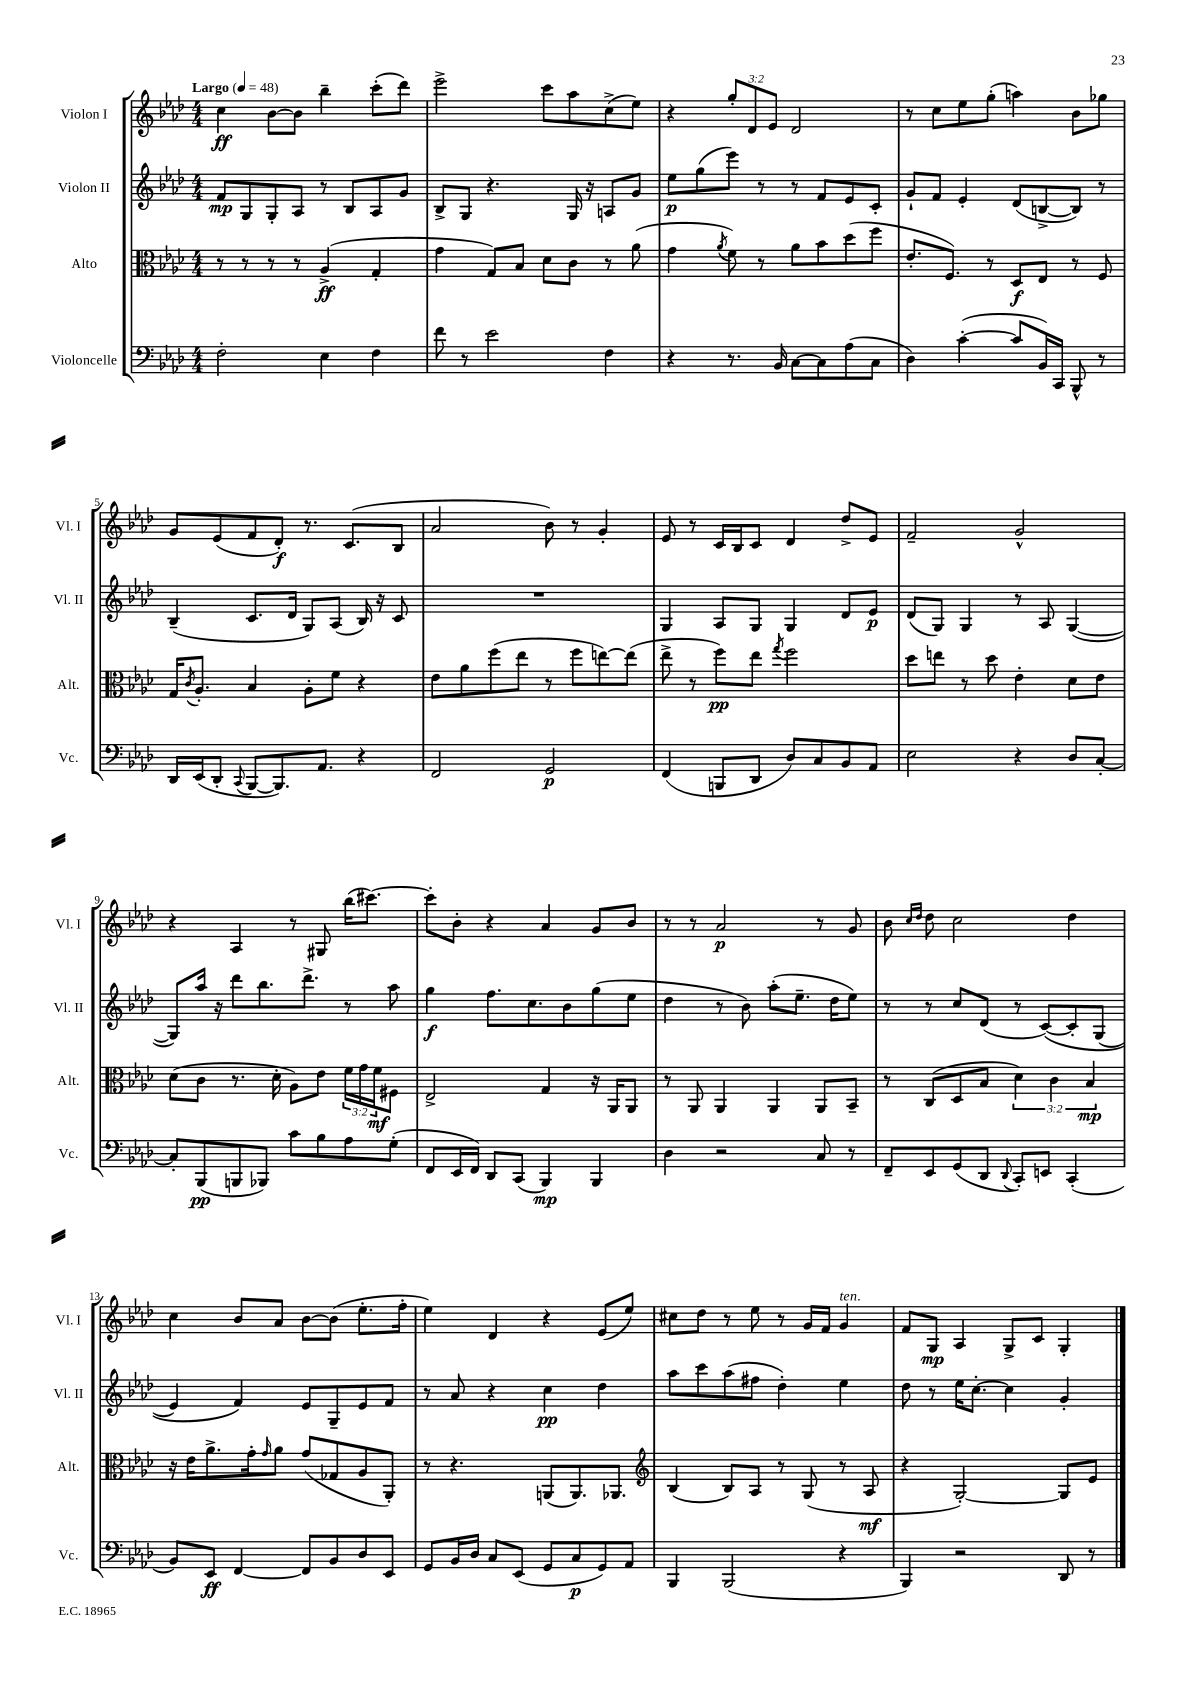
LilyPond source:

<<
\new StaffGroup <<
\new Staff = "s0" \with { instrumentName = "Violon I" shortInstrumentName = "Vl. I" } {
    \clef treble \key aes \major \numericTimeSignature \time 4/4 \override Staff.TupletNumber.text = #tuplet-number::calc-fraction-text \tempo "Largo" 4 = 48
    c''4\ff bes'8~ bes'8 bes''4-- c'''8-.( des'''8) |
    ees'''2-> c'''8 aes''8 c''8->( ees''8) |
    r4 \tuplet 3/2 { g''8-. des'8 ees'8 } des'2 |
    r8 c''8 ees''8 g''8-.( a''4) bes'8 ges''8 |
    g'8 ees'8( f'8 des'8-.\f) r8. c'8.( bes8 |
    aes'2 bes'8) r8 g'4-. |
    ees'8 r8 c'16 bes16 c'8 des'4 des''8-> ees'8 |
    f'2-- g'2-^ |
    r4 aes4 r8 gis8 bes''16( cis'''8.~) |
    cis'''8-. bes'8-. r4 aes'4 g'8 bes'8 |
    r8 r8 aes'2\p r8 g'8 |
    bes'8 \grace { c''16 des''16 } des''8 c''2 des''4 |
    c''4 bes'8 aes'8 bes'8~ bes'8( ees''8.-. f''16-. |
    ees''4) des'4 r4 ees'8( ees''8) |
    cis''8 des''8 r8 ees''8 r8 g'16 f'16 g'4^\markup { \italic "ten." } |
    f'8 g8\mp aes4 g8-> c'8 g4-. \bar "|." |
}
\new Staff = "s1" \with { instrumentName = "Violon II" shortInstrumentName = "Vl. II" } {
    \clef treble \key aes \major \numericTimeSignature \time 4/4
    f'8\mp g8 g8-. aes8 r8 bes8 aes8 g'8 |
    bes8-> g8 r4. g16 r16 a8 g'8 |
    ees''8\p g''8( ees'''8) r8 r8 f'8 ees'8 c'8-. |
    g'8-! f'8 ees'4-. des'8( b8~-> b8) r8 |
    bes4--( c'8. des'16 g8) aes8( bes16) r16 c'8 |
    R1 |
    g4 aes8 g8 g4 des'8 ees'8\p |
    des'8( g8) g4 r8 aes8 g4~( |
    g8) aes''16 r16 des'''8 bes''8. des'''8.-> r8 aes''8 |
    g''4\f f''8. c''8. bes'8 g''8( ees''8 |
    des''4 r8 bes'8) aes''8-.( ees''8.-- des''16 ees''8) |
    r8 r8 c''8 des'8( r8 c'8~)\( c'8-. g8( |
    ees'4) f'4\) ees'8 g8-- ees'8 f'8 |
    r8 aes'8 r4 c''4\pp des''4 |
    aes''8 c'''8 aes''8( fis''8 des''4-.) ees''4 |
    des''8 r8 ees''16 c''8.~-. c''4 g'4-. \bar "|." |
}
\new Staff = "s2" \with { instrumentName = "Alto" shortInstrumentName = "Alt." } {
    \clef alto \key aes \major \numericTimeSignature \time 4/4 \override Staff.TupletNumber.text = #tuplet-number::calc-fraction-text
    r8 r8 r8 r8 aes4->\ff( g4-. |
    g'4 g8) bes8 des'8 c'8 r8 aes'8( |
    g'4 \acciaccatura { aes'8 } f'8) r8 aes'8 bes'8 des''8( f''8 |
    ees'8.-. f8.) r8 des8\f ees8 r8 f8 |
    g16 \acciaccatura { c'8 } aes8.-. bes4 aes8-. f'8 r4 |
    ees'8 aes'8 f''8( ees''8 r8 f''8 e''8~) e''8( |
    ees''8-> r8 f''8\pp) ees''8 \acciaccatura { g''8 } f''2 |
    des''8 e''8 r8 des''8 ees'4-. des'8 ees'8 |
    des'8( c'8 r8. des'16-. aes8) ees'8 \tuplet 3/2 { f'16 g'16 f'16\mf } fis8 |
    ees2-> g4 r16 aes,16 aes,8 |
    r8 aes,8 aes,4 aes,4 aes,8 bes,8-- |
    r8 c8( des8 bes8 \tuplet 3/2 { des'4) c'4 bes4\mp } |
    r16 ees'16 aes'8.-> g'16-. \grace { g'16 } aes'8 g'8( ges8 aes8 aes,8-.) |
    r8 r4. a,8( a,8.) aes,8. |
    \clef treble bes4( bes8) aes8 r8 g8( r8 aes8\mf |
    r4 g2~-.) g8 ees'8 \bar "|." |
}
\new Staff = "s3" \with { instrumentName = "Violoncelle" shortInstrumentName = "Vc." } {
    \clef bass \key aes \major \numericTimeSignature \time 4/4
    f2-. ees4 f4 |
    f'8 r8 ees'2 f4 |
    r4 r8. bes,16 c8~ c8 aes8( c8 |
    des4) c'4~-.( c'8 bes,16) c,16 bes,,8-^ r8 |
    des,16 ees,16( des,8-. \appoggiatura { c,8 } bes,,8~ bes,,8.) aes,8. r4 |
    f,2 g,2\p |
    f,4( b,,8 des,8 des8) c8 bes,8 aes,8 |
    ees2 r4 des8 c8~-. |
    c8-. bes,,8\pp( b,,8 bes,,8) c'8 bes8 aes8 g8-.( |
    f,8 ees,16 f,16) des,8 c,8( bes,,4\mp) bes,,4 |
    des4 r2 c8 r8 |
    f,8-- ees,8 g,8( des,8 \appoggiatura { des,8 } c,8-.) e,8 c,4-.( |
    bes,8) ees,8\ff f,4~ f,8 bes,8 des8 ees,8 |
    g,8 bes,16 des16 c8 ees,8( g,8 c8\p g,8) aes,8 |
    bes,,4 bes,,2( r4 |
    bes,,4) r2 des,8 r8 \bar "|." |
}
>>
>>
